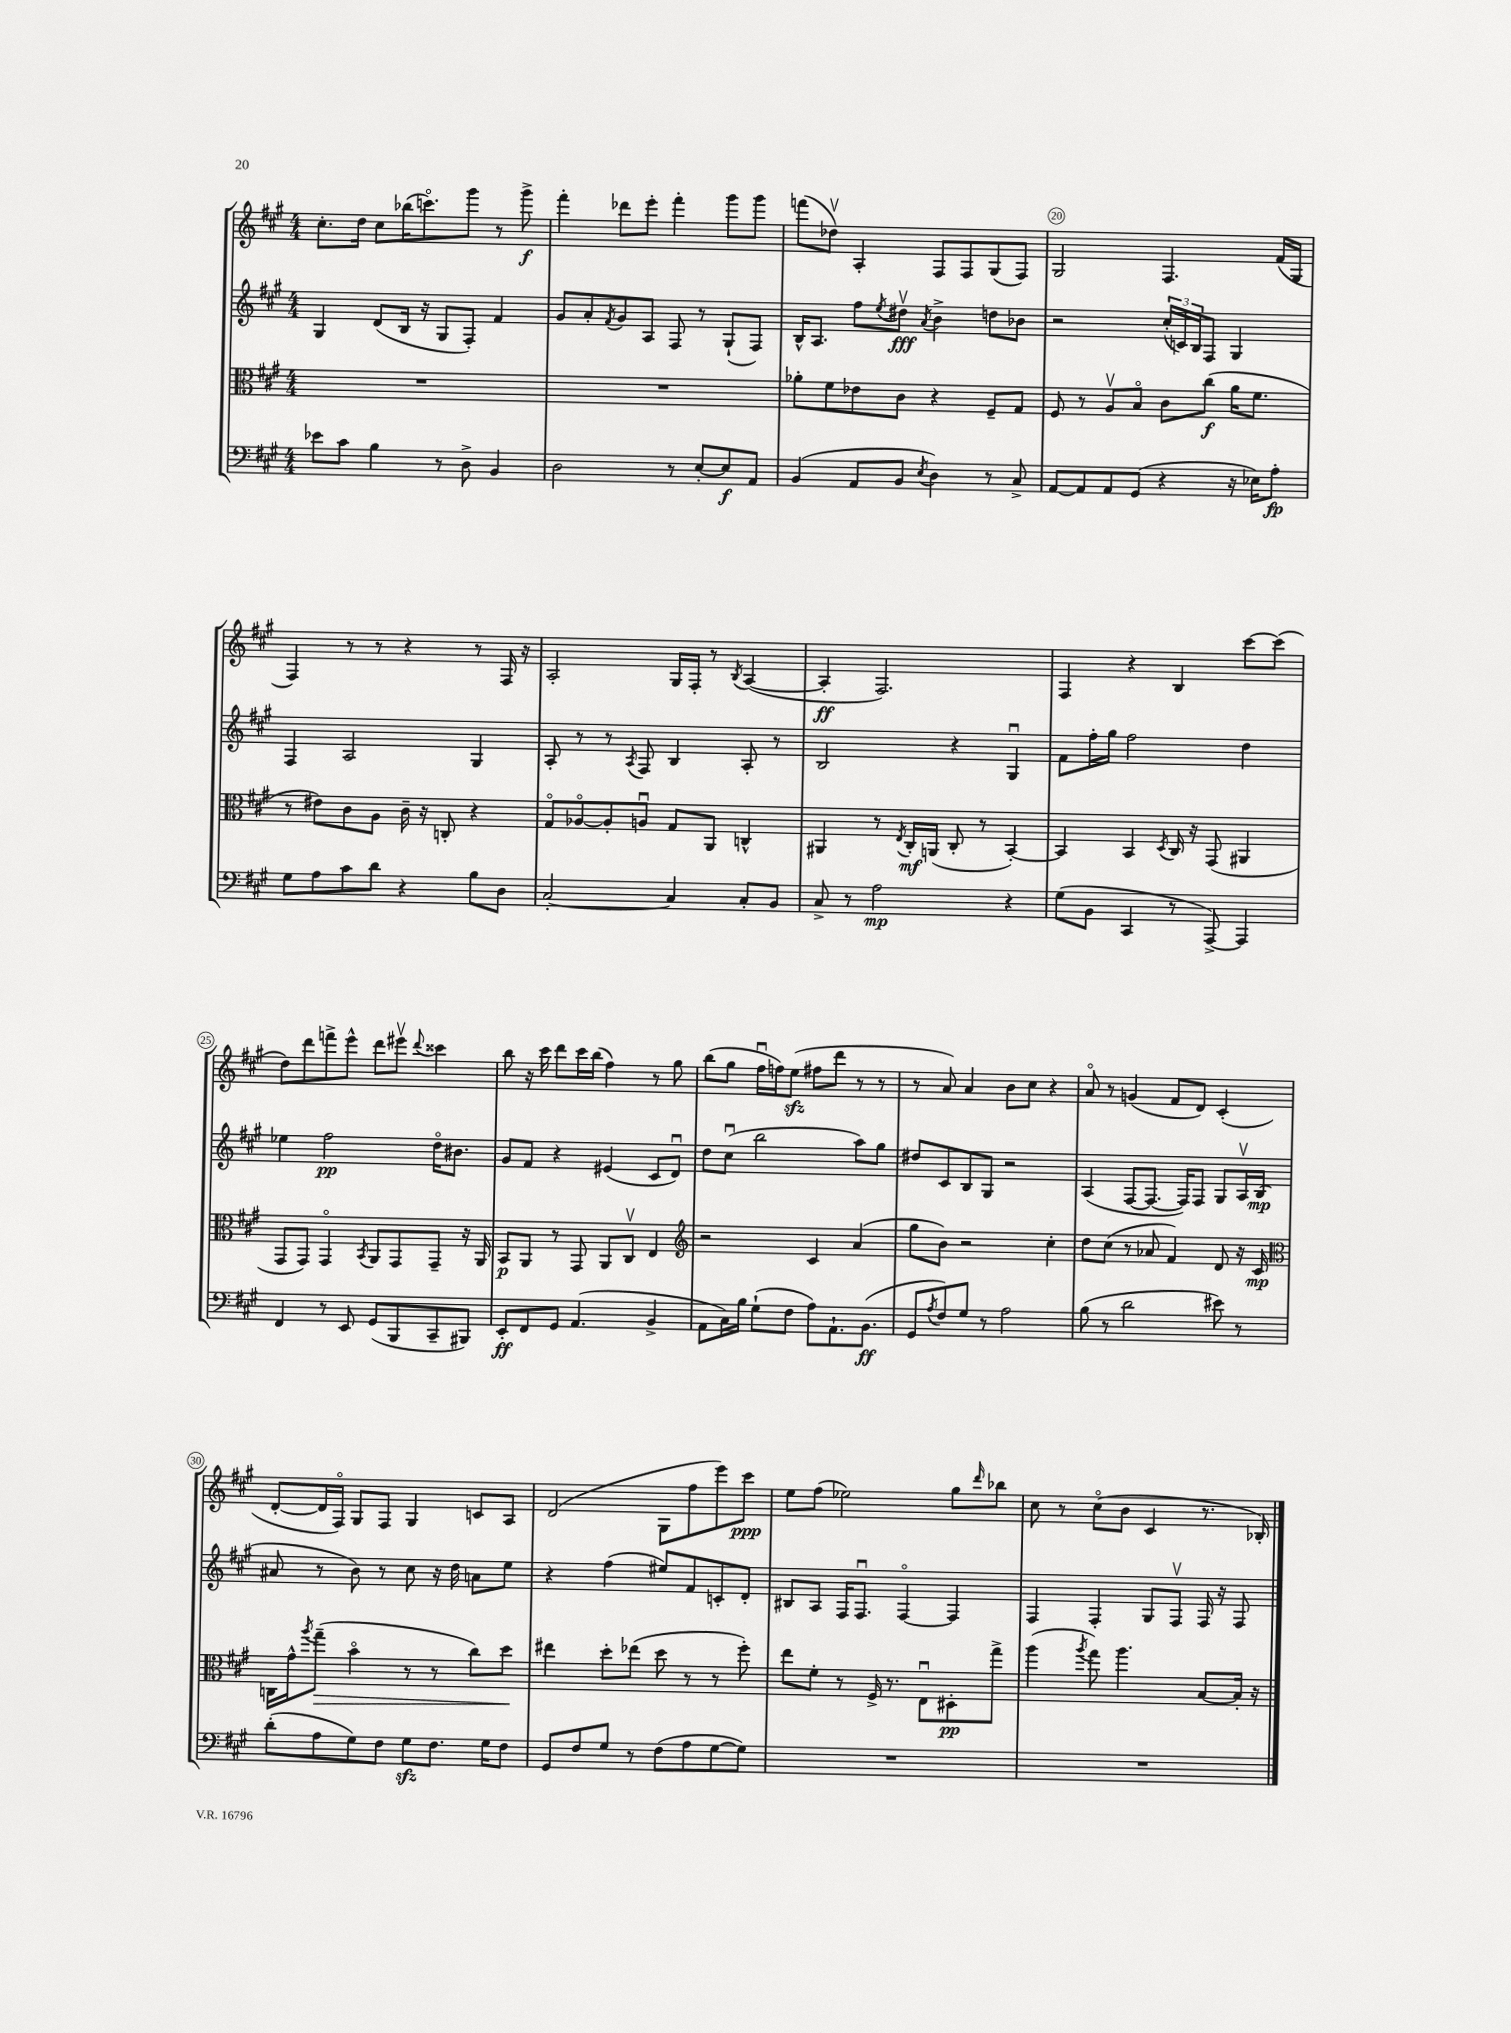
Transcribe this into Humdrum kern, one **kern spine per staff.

**kern	**kern	**kern	**kern
*staff4	*staff3	*staff2	*staff1
*clefF4	*clefC3	*clefG2	*clefG2
*k[f#c#g#]	*k[f#c#g#]	*k[f#c#g#]	*k[f#c#g#]
*M4/4	*M4/4	*M4/4	*M4/4
8e-	1r	4G#	8.cc#'
8c#	.	.	.
.	.	.	16dd
4B	.	(8d	8cc#
.	.	16B	(16bb-
.	.	16r	8.ccco)
8r	.	8G#	.
8D^	.	8F#')	8ggg#
4BB	.	4f#	8r
.	.	.	8ggg#^
=	=	=	=
2D	1r	8g#	4fff#'
.	.	8a'	.
.	.	8qf#	.
.	.	8g#	8ddd-
.	.	8A	8eee'
8r	.	8F#	4fff#'
[8E'	.	8r	.
8E]	.	(8G#`	8ggg#
8AA	.	8F#)	8ggg#
=	=	=	=
(4BB	8a-'	16B^^	(8fff
.	.	8.A	.
.	8f#	.	8dd-v)
8AA	8e-	8ff#	4A'
.	.	8qee	.
8BB	8c#	8dd#v	.
8qE	.	8qa	.
4D)	4r	4b^	8F#
.	.	.	8F#
8r	8F#~	8dd	(8G#
8C#^	8G#	8b-	8F#)
=	=	=	=
[8AA	8F#	2r	2G#
8AA]	8r	.	.
8AA	8Av	.	.
(8GG#	8Bo	.	.
4r	8c#	(24cc#'	4.F#
.	.	24c)	.
.	.	24B	.
.	(8cc#	8F#	.
16r	16a	4G#	.
16E-)	8.f#	.	.
8A'	.	.	(16f#
.	.	.	16G#
=	=	=	=
8G#	8r	4F#	4F#)
8A	8e#)	.	.
8c#	8c#	2A	8r
8d	8A	.	8r
4r	16c#~	.	4r
.	16r	.	.
.	8C'	.	.
8B	4r	4G#	8r
8D	.	.	16F#
.	.	.	16r
=	=	=	=
[2C#'	8G#o	8A'	2A'
.	[8A-o	8r	.
.	8A-']	8r	.
.	.	8qA	.
.	8Au	8F#	.
4C#]	8G#	4B	16G#
.	.	.	16F#'
.	8AA	.	8r
.	.	.	8qB
8C#'	4C^^	8A'	([4A
8BB	.	8r	.
=	=	=	=
8C#^	4AA#	2B	4A']
8r	.	.	.
2A	8r	.	2.F#)
.	8qE	.	.
.	16C#'	.	.
.	(16AA	.	.
.	8C#'	4r	.
.	8r	.	.
4r	[4BB')	4G#u	.
=	=	=	=
(8G#	4BB]	8f#	4F#
8BB	.	16ff#'	.
.	.	16gg#	.
4CC#	4BB	2ff#	4r
.	8qD	.	.
8r	16C#	.	4B
.	16r	.	.
[8AAA^)	(8GG#	.	.
4AAA]	4AA#	4dd	[8ccc#
.	.	.	(8ccc#]
=	=	=	=
4FF#	8GG#	4ee-	8dd)
.	8GG#)	.	8ddd
8r	4GG#o	2ff#	8fff^
8EE	.	.	8eee^^
.	8qBB	.	.
(8GG#	8AA	.	8ddd
8BBB	8GG#	.	8eee#v
.	.	.	8qqddd
8CC#~	8GG#~	16ddo	4ccc##
.	.	8.b#	.
8BBB#)	16r	.	.
.	16AA	.	.
=	=	=	=
8EE'	8BB	8g#	8bb
8FF#	8AA	8f#	16r
.	.	.	16ccc#
8GG#	8r	4r	8ddd
(4.AA	8GG#	.	16ccc#
.	.	.	(16bb
.	8AA	(4e#	4ff#)
.	8C#v	.	.
4BB^	4E	8c#	8r
.	.	8du)	8gg#
=	=	=	=
*	*clefG2	*	*
8AA	2r	8dd	(8bb
16C#)	.	(8cc#u	8gg#
16B	.	.	.
(8G#`	.	2bb	16ff#u
.	.	.	16ff)
8F#	.	.	(8ee
8A)	4c#	.	8ff#
8.AA`	.	.	8ddd
.	(4a	8aa)	8r
(8.BB	.	.	.
.	.	8gg#	8r
=	=	=	=
8GG#	8gg#	8dd#	8r
8qA	.	.	.
8F#)	8b)	8c#	8a)
8G#	2r	8B	4a
8r	.	8G#	.
2A	.	2r	8b
.	.	.	8cc#
.	4cc#'	.	4r
=	=	=	=
(8B	8dd	(4A	8ao
8r	(8cc#	.	8r
2d	8r	[8F#	(4g
.	8a-	8.F#_	.
.	4f#)	.	8f#
.	.	16F#])	.
.	.	8F#	8d)
8e#)	8d	8G#	(4c#'
8r	16r	16Av	.
.	16c#	(16B	.
=	=	=	=
*	*clefC3	*	*
(8d'	16C	8a#	[8d'
.	16g#^^	.	.
.	8qaa	.	.
8A	(8gg#~	8r	16d]
.	.	.	16F#o)
8G#)	4bo	8b)	8G#
8F#	.	8r	8F#
8G#	8r	8cc#	4G#
8.F#	8r	16r	.
.	.	16dd	.
.	8cc#)	8a	8c
16G#	.	.	.
8F#	8dd	8ee	8A
=	=	=	=
8GG#	4ee#	4r	(2d
8F#	.	.	.
8G#	8dd'	(4ff#	.
8r	(8ee-	.	.
(8F#	8dd	8ee#)	8G#
8A	8r	8f#	8ff#
[8G#	8r	8c'	8eee)
8G#])	8ff#')	8d'	8ccc#
=	=	=	=
1r	8ee	8B#	8ee
.	8f#'	8A	(8ff#
.	8r	16F#	2ee-)
.	.	8.F#u	.
.	16F#^	.	.
.	8.r	.	.
.	.	[4F#o	.
.	8Eu	.	.
.	8D#'	4F#]	8gg#
.	.	.	16qqddd
.	8gg#^	.	8bb-
=	=	=	=
1r	(4aa	4F#	8cc#
.	.	.	8r
.	8qaa	.	.
.	8gg#)	4F#'	(8cc#o
.	4.aa	.	8b
.	.	8G#	4c#
.	.	8F#v	.
.	[8B	16F#	8.r
.	.	16r	.
.	16B']	8F#	.
.	16r	.	16B-')
==	==	==	==
*-	*-	*-	*-
